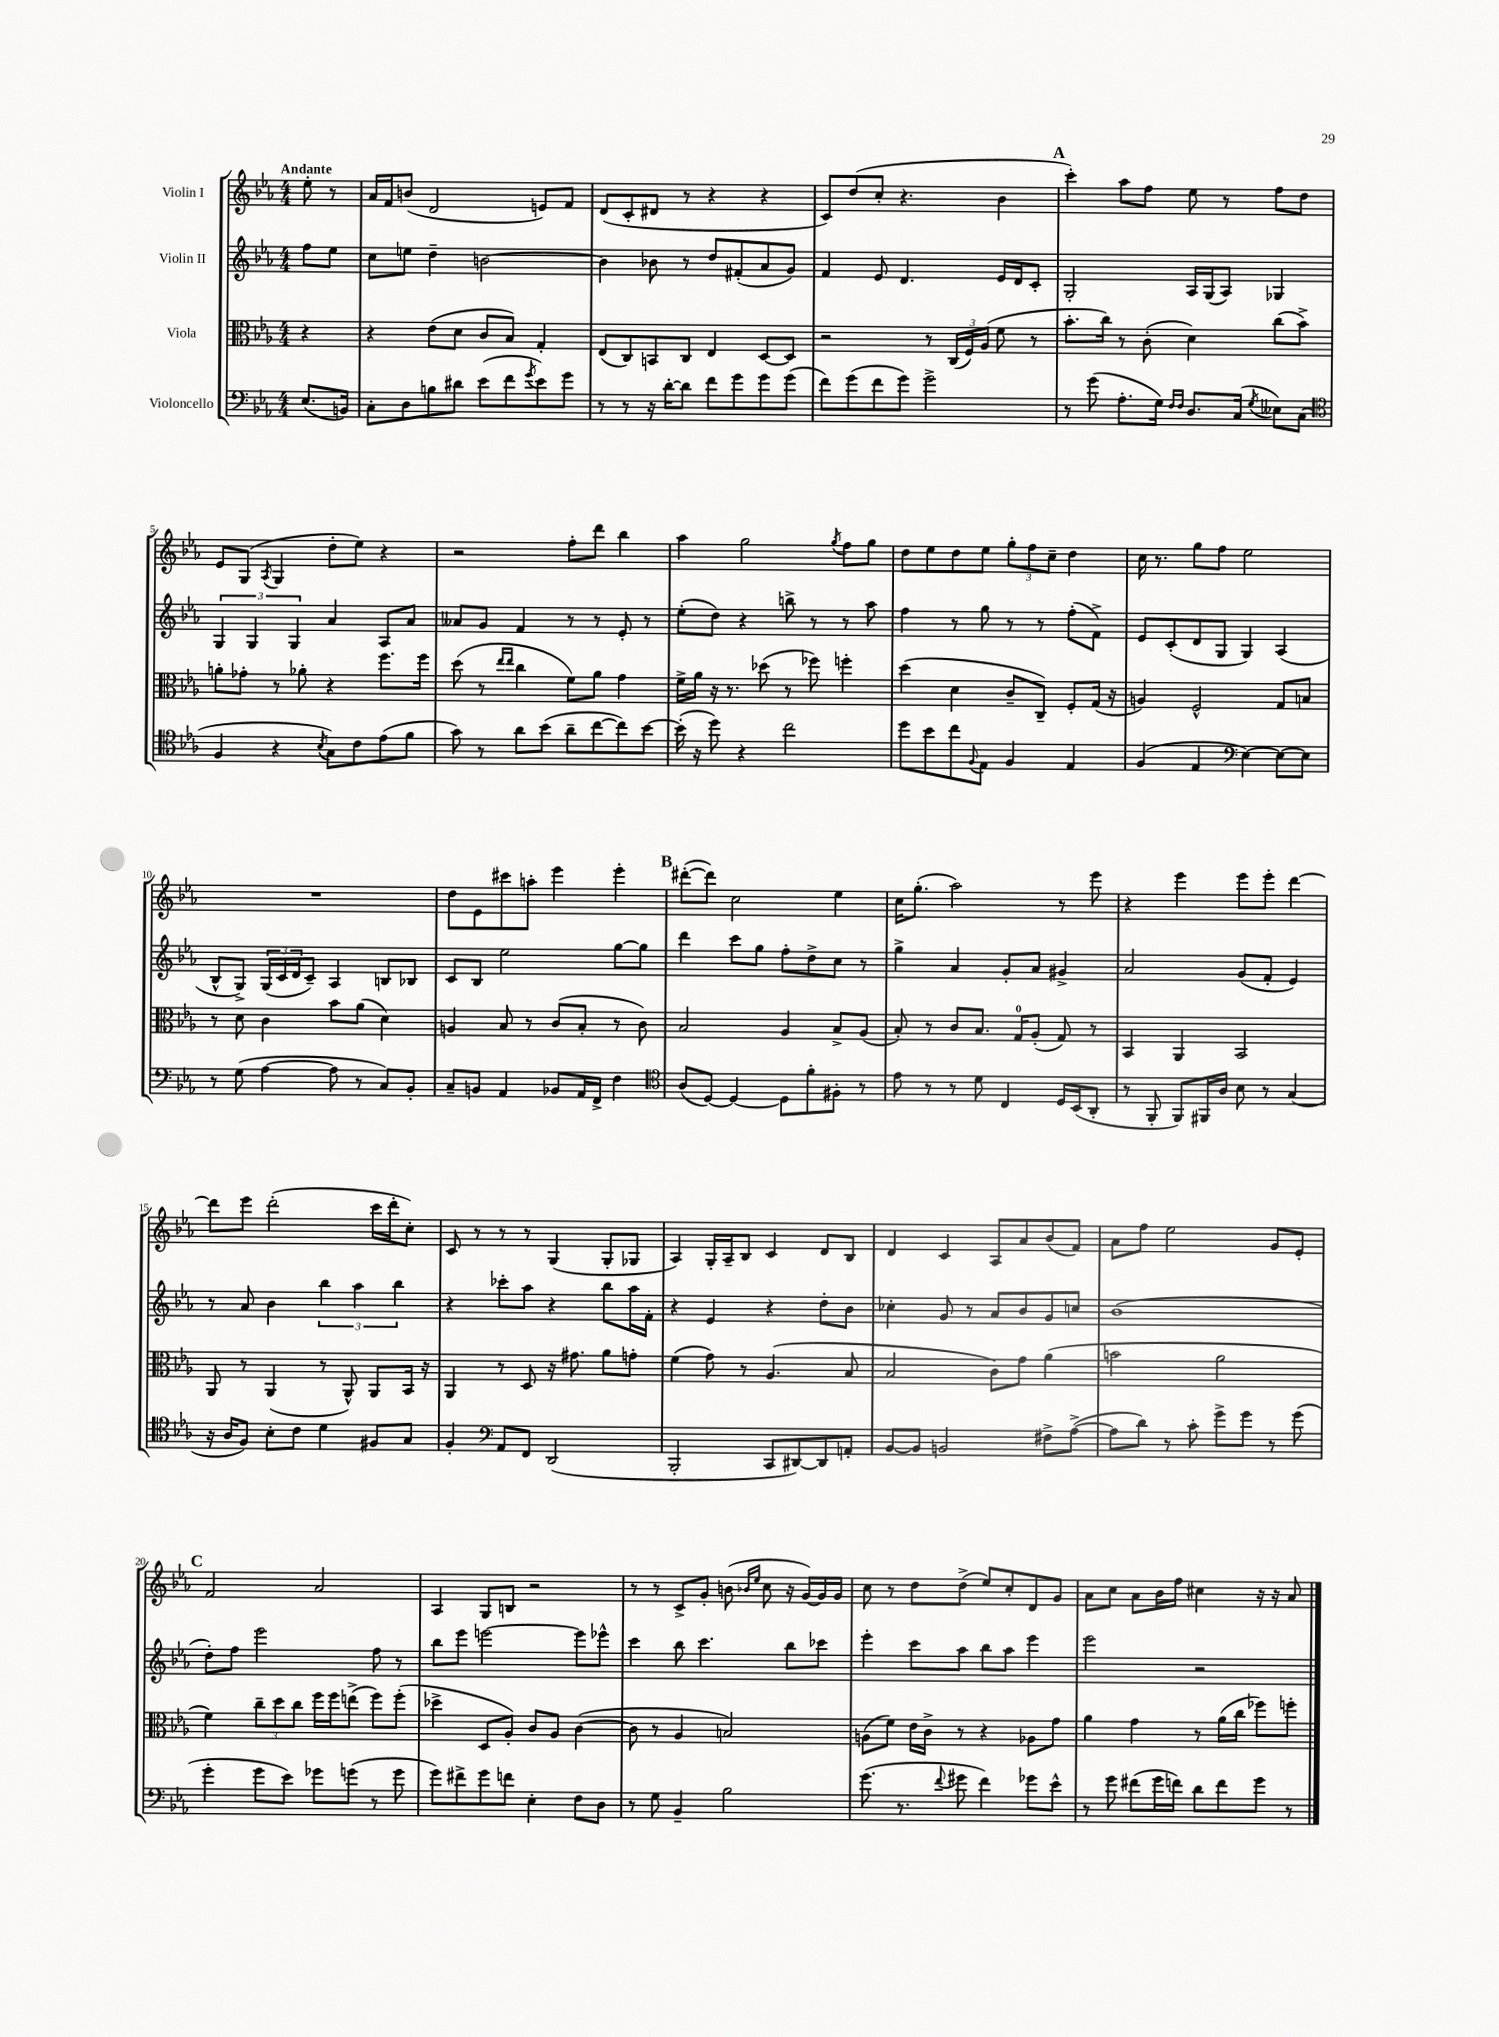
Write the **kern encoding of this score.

**kern	**kern	**kern	**kern
*part4	*part3	*part2	*part1
*staff4	*staff3	*staff2	*staff1
*I"Violoncello	*I"Viola	*I"Violin II	*I"Violin I
*clefF4	*clefC3	*clefG2	*clefG2
*k[b-e-a-]	*k[b-e-a-]	*k[b-e-a-]	*k[b-e-a-]
*M4/4	*M4/4	*M4/4	*M4/4
=	=	=	=
!	!	!	!LO:TX:a:B:t=Andante
(8.E-/L	4r	8ff\L	8ee-'\
.	.	8ee-\J	8r
16BBn/Jk)	.	.	.
=1	=1	=1	=1
8C'\L	4r	8cc\L	16a-/LL
.	.	.	16f/J
8D\	.	8een\J	(8bn/J
8Bn\	(8e-\L	4dd~\	2d/
8d#X\J	8d\J	.	.
(8e-\L	8c/L	[2bn\	.
8f\	8B-/J)	.	.
8qg/	.	.	.
8e-\)	4G'/	.	8en/L)
8g\J	.	.	8f/J
=2	=2	=2	=2
8r	(8E-/L	4b\]	(8d/L
8r	8C/)	.	8c'/
16r	8BBn/	8b-X\	8d#X/J
[16d'\KL	.	.	.
8d\J]	8C/J	8r	8r
8f\L	4E-/	8dd/L	4r
8g\	.	(8f#X'/	.
8g\	[8D/L	8a-/	4r
(8g\J	8D/J]	8g/J)	.
=3	=3	=3	=3
8f\L)	2r	4f/	8c/L)
(8g\	.	.	(8dd/
8f\	.	8e-/	8cc'/J
8g\J)	.	4.d/	4.r
2g^\	8r	.	.
.	(24C/LL	.	.
.	24F/)	.	.
.	(24A-/JJ	.	.
.	8f\	16e-/LL	4b-\
.	.	16d/J	.
.	8r	8c'/J	.
!!LO:REH:place=s1:t=A
=4	=4	=4	=4
8r	8.b-'\L	2G'/	4ccc'\)
(8g\	.	.	.
.	16cc\Jk)	.	.
8.A-'\L	8r	.	8aa-\L
.	(8c'\	.	8ff\J
16G\Jk)	.	.	.
16qqF/LL	.	.	.
16qqF/JJ	.	.	.
8.D/L	4d\)	16A-/LL	8ee-\
.	.	(16G/J	.
.	.	8A-/J)	8r
(16C/Jk	.	.	.
8qG/	.	.	.
8E--X\L)	(8cc\L	4G-X/	8ff\L
(8C\J	8b-^\J)	.	8dd\J
!!LO:LB:g=z
=5	=5	=5	=5
*clefC4	*	*	*
4F/	8an'\L	6G/	8e-/L
.	8g-X'\J	.	(8G/J
.	.	6G/	.
.	.	.	8qA-/
4r	8r	.	4G/
.	.	6G/	.
.	8a-X'\	.	.
8qB-/	.	.	.
8G\L)	4r	4a-/	8dd'\L
8c\	.	.	8ee-\J)
(8e-\	8.ff\L	8A-/L	4r
8f\J	.	8a-/J	.
.	16ff\Jk	.	.
=6	=6	=6	=6
8g\)	(8dd\	8a--X/L	2r
8r	8r	8g/J	.
.	16qqee-/LL	.	.
.	16qqee-/JJ	.	.
8a-\L	4cc\	4f/	.
(8b-\J	.	.	.
8a-~\L	8f\L)	8r	8ff'\L
[8cc\	8a-\J	8r	8ddd\J
8cc\])	4g\	8e-'/	4bb-\
[8b-\J	.	8r	.
=7	=7	=7	=7
(16b-'\]	16f^\LL	(8ee-'\L	4aa-\
16r	16a-\JJ	.	.
8dd\)	16r	8dd\J)	.
.	8.r	.	.
4r	.	4r	2gg\
.	(8dd-X\	.	.
2cc\	8r	8bbn^\	.
.	8ff-X\)	8r	.
.	.	.	8qgg/
.	4ffn'\	8r	8ff\L
.	.	8aa-\	8gg\J
=8	=8	=8	=8
8dd\L	(4dd\	4ff\	8dd\L
8b-\	.	.	8ee-\
8cc\	4d\	8r	8dd\
8qqF/	.	.	.
8E-\J	.	8gg\	8ee-\J
4F/	8c~/L	8r	12gg'\L
.	.	.	12ff\
.	8C~/J)	8r	.
.	.	.	12cc~\J
4E-/	8F'/L	(8ff'\L	4dd\
.	(16G/Jk	8f^\J)	.
.	16r	.	.
=9	=9	=9	=9
(4F/	4An/)	8e-/L	16cc\
.	.	.	8.r
.	.	(8c'/	.
4E-/	2F^^/	8d/	8gg\L
.	.	8G/J	8ff\J
*clefF4	*	*	*
[4E-\)	.	4G/)	2ee-\
8E-\L_	8G/L	(4A-/	.
8E-\J]	8Bn/J	.	.
!!LO:LB:g=z
=10	=10	=10	=10
8r	8r	8B-^^/L	1r
(8G\	8d\	8G^/J)	.
[4A-\	4c\	(24G/LL	.
.	.	24c/	.
.	.	24d/J	.
.	.	8c~/J)	.
8A-\]	8b-\L	4A-/	.
8r	(8a-\J	.	.
8C/L)	4d\)	8Bn/L	.
8BB-'/J	.	8B-X/J	.
=11	=11	=11	=11
8C~/L	4An/	8c/L	8dd\L
8BBn/J	.	8B-/J	8e-\
4AA-/	8B-/	2ee-\	8ccc#X\
.	8r	.	8aan'\J
8BB-X/L	(8c/L	.	4eee-\
16AA-/L	8B-'/J	.	.
16FF^/JJ	.	.	.
4F\	8r	[8gg\L	4eee-'\
.	8c\)	8gg\J]	.
!!LO:REH:place=s1:t=B
=12	=12	=12	=12
*clefC4	*	*	*
(8A-/L	2B-/	4ddd\	([8ddd#X'\L
[8D/J)	.	.	8ddd#\J])
4D/_	.	8ccc\L	2cc\
.	.	8gg\J	.
8D\L]	4A-/	8ff'\L	.
8f'\	.	8dd^\	.
8F#X'\J	8B-^/L	8cc\J	4ee-\
8r	(8A-/J	8r	.
=13	=13	=13	=13
8e-\	8B-'/)	4gg^\	16cc\KL
.	.	.	(8.gg'\J
8r	8r	.	.
8r	8c/L	4a-/	2aa-\)
8d\	8.B-/J	.	.
4C/	.	8g'/L	.
.	16G/KL	.	.
.	(8A-'/J	8a-/J	.
16D/LL	8G/)	4g#X^/	8r
(16BB-/J	.	.	.
8AA-'/J	8r	.	8eee-\
=14	=14	=14	=14
8r	4BB-/	2a-/	4r
8FF'/	.	.	.
8FF/L)	4AA-/	.	4eee-\
16FF#X/L	.	.	.
16A-/JJ	.	.	.
8B-\	2BB-/	(8g/L	8eee-\L
8r	.	8f'/J	8eee-'\J
(4G/	.	4e-/)	[4ddd\
!!LO:LB:g=z
=15	=15	=15	=15
16r	8AA-/	8r	8ddd\L]
16A-/KL	.	.	.
8F/J)	8r	8a-/	8eee-\J
8B-'\L	(4AA-/	4b-\	(2ddd'\
8c\J	.	.	.
4d\	8r	6bb-\	.
.	8AA-^^/)	.	.
.	.	6aa-\	.
8F#X/L	8AA-/L	.	16ccc\LL
.	.	.	16ddd'\J
.	.	6bb-\	.
8G/J	16BB-/Jk	.	8cc'\J)
.	16r	.	.
=16	=16	=16	=16
4F'/	4AA-/	4r	8c/
.	.	.	8r
*clefF4	*	*	*
8AA-/L	8r	8ccc-X'\L	8r
8FF/J	8D/	8aa-\J	8r
(2DD/	16r	4r	(4G/
.	8.g#X\	.	.
.	8a-\L	8bb-\L	8G'/L
.	8gn'\J	16aa-\L	8G-X/J
.	.	16f'\JJ	.
=17	=17	=17	=17
2BBB-'/	(4f\	4r	4A-/)
.	8g\)	4e-/	16G'/LL
.	.	.	16A-~/J
.	8r	.	8B-/J
8CC/L	(4.A-/	4r	4c/
[8DD#X/)	.	.	.
8DD#/]	.	8dd'\L	8d/L
8AAn'/J	8B-/	8b-\J	8B-/J
=18	=18	=18	=18
[8BB-/L	2B-/	4cc-X'\	4d/
8BB-/J]	.	.	.
2BBn/	.	8g/	4c/
.	.	8r	.
.	8c\L)	8a-/L	8A-/L
.	8g\J	8b-/	8a-/
8F#X^\L	(4a-\	8g/	(8b-/
([8A-^\J	.	8ccn/J	8f/J)
=19	=19	=19	=19
8A-\L]	2bn\	(1b-	8a-\L
8d\J)	.	.	8ff\J
8r	.	.	2ee-\
8c'\	.	.	.
8g^\L	2a-\	.	.
8g\J	.	.	.
8r	.	.	8g/L
(8g\	.	.	8e-'/J
!!LO:LB:g=z
!!LO:REH:place=s1:t=C
=20	=20	=20	=20
4g'\	4f\)	8dd'\L)	2f/
.	.	8ff\J	.
8g\L	12cc~\L	2eee-\	.
.	12dd\	.	.
8e-\J)	.	.	.
.	12cc\J	.	.
8g-X\L	16ff\LL	.	2a-/
.	16ff\J	.	.
(8gn\J	(8een^\J	.	.
8r	8ff\L)	8ff\	.
8g\	(8ff'\J	8r	.
=21	=21	=21	=21
8g\L)	4dd-X^\	8bb-\L	4A-/
8f#X^\	.	8eee-\J	.
8g\	8D/L	[2eeen\	8G/L
8fn\J	8A-'/J)	.	8Bn/J
4E-'\	8c/L	.	2r
.	8A-/J	.	.
8F\L	([4c\	8eee\L]	.
8D\J	.	8eee-X^^\J	.
=22	=22	=22	=22
8r	8c\]	4ccc\	8r
8G\	8r	.	8r
4BB-~/	4A-/	8bb-\	8c^/L
.	.	4.ccc\	8g'/J
2B-\	2Bn/)	.	(8bn\
.	.	.	16qqb-X/LL
.	.	.	16qqee-/JJ
.	.	.	8cc\
.	.	8bb-\L	16r
.	.	.	[16g/LL)
.	.	8ccc-X\J	16g/]
.	.	.	16g/JJ
=23	=23	=23	=23
(8.g\	(8An\L	4eee-'\	8cc\
.	8f\J)	.	8r
8.r	.	.	.
.	16e-\LL	8ccc\L	8dd\L
.	16c^\JJ	.	.
8qqf/	.	.	.
8g#X\	8r	8aa-\J	(8dd^\J
4f\)	4r	8bb-\L	8ee-/L)
.	.	8aa-\J	8cc'/
8g-X\L	8A-X\L	4eee-\	8d/
8e-^^\J	8g\J	.	8g/J
=24	=24	=24	=24
8r	4a-\	2eee-\	8a-\L
8g\	.	.	8cc\J
(8f#X\L	4g\	.	8a-\L
16g\L	.	.	16b-\L
16fn\JJ)	.	.	16ff\JJ
8d\L	8r	2r	4cc#X\
8f\	(16a-\LL	.	.
.	16cc\JJ	.	.
8g\J	8ff-X\L)	.	16r
.	.	.	16r
8r	8ffn'\J	.	8a-/
==	==	==	==
*-	*-	*-	*-
